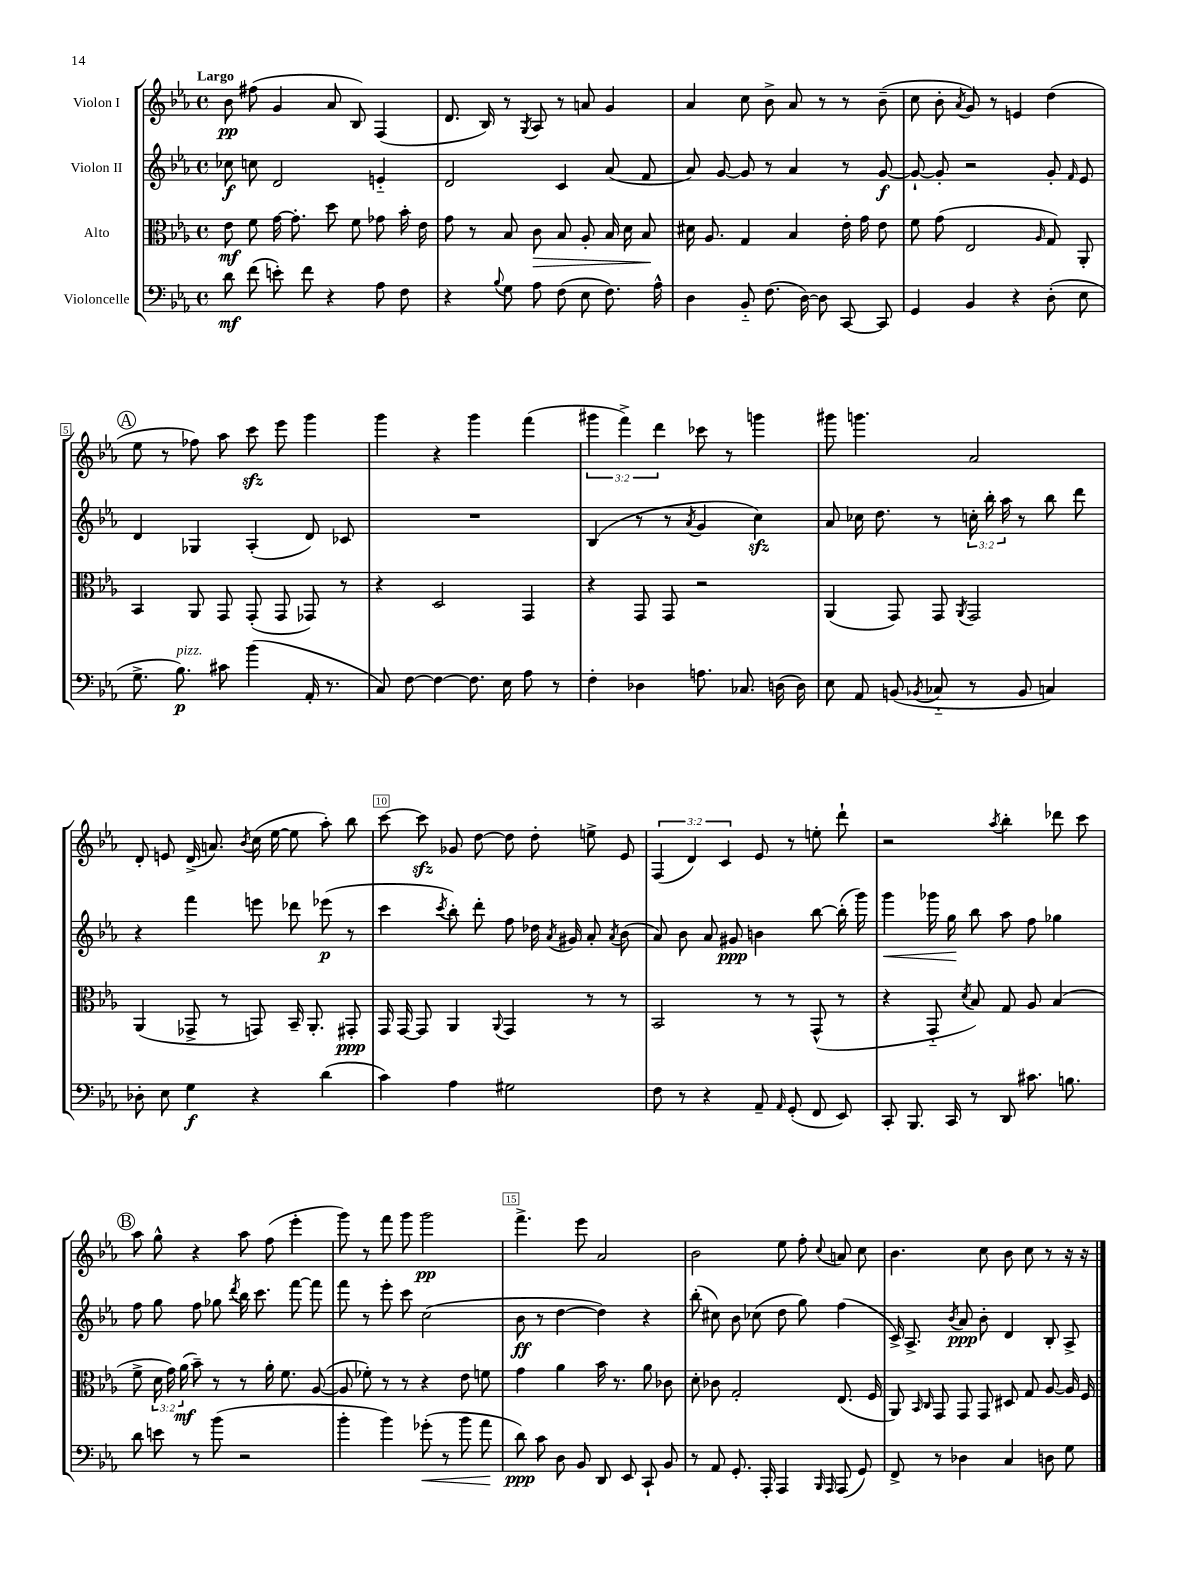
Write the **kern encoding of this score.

**kern	**dynam	**kern	**dynam	**kern	**dynam	**kern	**dynam
*part4	*part4	*part3	*part3	*part2	*part2	*part1	*part1
*staff4	*staff4	*staff3	*staff3	*staff2	*staff2	*staff1	*staff1
*I"Violoncelle	*	*I"Alto	*	*I"Violon II	*	*I"Violon I	*
*clefF4	*	*clefC3	*	*clefG2	*	*clefG2	*
*k[b-e-a-]	*	*k[b-e-a-]	*	*k[b-e-a-]	*	*k[b-e-a-]	*
*M4/4	*	*M4/4	*	*M4/4	*	*M4/4	*
*met(c)	*	*met(c)	*	*met(c)	*	*met(c)	*
=1	=1	=1	=1	=1	=1	=1	=1
!	!	!	!	!	!	!LO:TX:a:B:t=Largo	!
8d\	mf	8e-\	mf	8cc-X\	f	8b-\	pp
(8f\	.	8f\	.	8ccn\	.	(8ff#X\	.
8en'\)	.	[16g\	.	2d/	.	4g/	.
.	.	8.g'\]	.	.	.	.	.
8f\	.	.	.	.	.	.	.
4r	.	8dd\	.	.	.	8a-/	.
.	.	8f\	.	.	.	8B-/)	.
8A-\	.	8g-X\	.	4en/	.	(4F/	.
8F\	.	16b-'\	.	.	.	.	.
.	.	16e-\	.	.	.	.	.
=2	=2	=2	=2	=2	=2	=2	=2
4r	.	8g\	.	2d/	.	8.d/	.
.	.	8r	.	.	.	.	.
.	.	.	.	.	.	16B-/)	.
8qqB-/	.	.	.	.	.	.	.
8G\	.	8B-/	.	.	.	8r	.
.	.	.	.	.	.	8qG/	.
!	!	!	!LO:HP:b	!	!	!	!
8A-\	.	8c\	>	.	.	8A-/	.
(8F\	.	8B-/	.	4c/	.	8r	.
8E-\	.	8A-'/	.	.	.	8an/	.
8.F\)	.	16B-/	.	(8a-/	.	4g/	.
.	.	16d\	.	.	.	.	.
.	.	8B-/	.	8f/	.	.	.
16A-^^\	.	.	.	.	.	.	.
.	.	.	]	.	.	.	.
=3	=3	=3	=3	=3	=3	=3	=3
4D\	.	16d#X\	.	8a-/)	.	4a-/	.
.	.	8.A-/	.	.	.	.	.
.	.	.	.	[8g/	.	.	.
8BB-/	.	4G/	.	8g/]	.	8cc\	.
(8.F\	.	.	.	8r	.	8b-^\	.
.	.	4B-/	.	4a-/	.	8a-/	.
[16D\)	.	.	.	.	.	.	.
8D\]	.	.	.	.	.	8r	.
[8CC/	.	16e-'\	.	8r	.	8r	.
.	.	16g\	.	.	.	.	.
8CC/]	.	8e-\	.	[8g/	f	(8b-~\	.
=4	=4	=4	=4	=4	=4	=4	=4
4GG/	.	8f\	.	8g`/_	.	8cc\	.
.	.	(8g\	.	8g'/]	.	8b-'\	.
.	.	.	.	.	.	8qa-/	.
4BB-/	.	2E-/	.	2r	.	8g/)	.
.	.	.	.	.	.	8r	.
4r	.	.	.	.	.	4en/	.
.	.	16qqA-/	.	.	.	.	.
(8D'\	.	8G/)	.	8g'/	.	(4dd\	.
.	.	.	.	16qqf/	.	.	.
8E-\	.	8AA-'/	.	8e-/	.	.	.
!!LO:LB:g=z
!!LO:REH:place=s1:t=A
=5	=5	=5	=5	=5	=5	=5	=5
8.G^\	.	4BB-/	.	4d/	.	8ee-\	.
.	.	.	.	.	.	8r	.
!LO:TX:a:i:t=pizz.	!	!	!	!	!	!	!
8.B-\)	p	.	.	.	.	.	.
.	.	8AA-/	.	4G-X/	.	8ff-X\)	.
8c#X\	.	8GG/	.	.	.	8aa-\	.
(4b-\	.	(8GG'/	.	(4A-'/	.	8ccczz\	.
.	.	8GG/	.	.	.	8eee-\	.
16AA-'/	.	8GG-X/)	.	8d/)	.	4ggg\	.
8.r	.	.	.	.	.	.	.
.	.	8r	.	8c-X/	.	.	.
=6	=6	=6	=6	=6	=6	=6	=6
8C/)	.	4r	.	1r	.	4ggg\	.
[8F\	.	.	.	.	.	.	.
4F\_	.	2D/	.	.	.	4r	.
8.F\]	.	.	.	.	.	4ggg\	.
16E-\	.	.	.	.	.	.	.
8A-\	.	4GG/	.	.	.	(4fff\	.
8r	.	.	.	.	.	.	.
=7	=7	=7	=7	=7	=7	=7	=7
4F'\	.	4r	.	(4B-/	.	6ggg#X\	.
.	.	.	.	.	.	6fff^\)	.
4D-X\	.	8GG/	.	8r	.	.	.
.	.	.	.	.	.	6ddd\	.
.	.	8GG/	.	8r	.	.	.
.	.	.	.	8qa-/	.	.	.
8.An\	.	2r	.	4g/	.	8ccc-X\	.
.	.	.	.	.	.	8r	.
8.C-X/	.	.	.	.	.	.	.
.	.	.	.	4cczz\)	.	4gggn\	.
(16Dn\	.	.	.	.	.	.	.
16D\)	.	.	.	.	.	.	.
=8	=8	=8	=8	=8	=8	=8	=8
8E-\	.	(4AA-/	.	8a-/	.	8ggg#X\	.
8AA-/	.	.	.	16cc-X\	.	4.gggn\	.
.	.	.	.	8.dd\	.	.	.
(8BBn/	.	8GG/)	.	.	.	.	.
8qBB-X/	.	.	.	.	.	.	.
8C-X/	.	8GG/	.	8r	.	.	.
.	.	8qAA-/	.	.	.	.	.
8r	.	2GG/	.	24ccn'\	.	2a-/	.
.	.	.	.	24bb-'\	.	.	.
.	.	.	.	24aa-\	.	.	.
8BB-/	.	.	.	8r	.	.	.
4Cn/)	.	.	.	8bb-\	.	.	.
.	.	.	.	8ddd\	.	.	.
!!LO:LB:g=z
=9	=9	=9	=9	=9	=9	=9	=9
8D-X'\	.	(4AA-/	.	4r	.	8d'/	.
8E-\	.	.	.	.	.	8en/	.
4G\	f	8GG-X^/	.	4fff\	.	(16d^/	.
.	.	.	.	.	.	8.an/)	.
.	.	8r	.	.	.	.	.
.	.	.	.	.	.	8qb-/	.
4r	.	8GGn/)	.	8eeen\	.	(16cc\	.
.	.	.	.	.	.	[16ee-\	.
.	.	16BB-~/	.	8ddd-X\	.	8ee-\]	.
.	.	8.AA-'/	.	.	.	.	.
(4d\	.	.	.	(8eee-X\	p	8aa-'\)	.
.	.	8GG#X'/	ppp	8r	.	8bb-\	.
=10	=10	=10	=10	=10	=10	=10	=10
4c\)	.	16GG/	.	4ccc\	.	[8ccc\	.
.	.	[16GG/	.	.	.	.	.
.	.	8GG/]	.	.	.	8ccczz\]	.
.	.	.	.	8qccc/	.	.	.
4A-\	.	4AA-/	.	8bb-'\)	.	8g-X/	.
.	.	.	.	8ddd'\	.	[8dd\	.
.	.	8qqAA-/	.	.	.	.	.
2G#X\	.	4GG/	.	8ff\	.	8dd\]	.
.	.	.	.	16dd-X\	.	8dd'\	.
.	.	.	.	8qa-/	.	.	.
.	.	.	.	16g#X/	.	.	.
.	.	8r	.	8a-'/	.	8een^\	.
.	.	.	.	8qa-/	.	.	.
.	.	8r	.	(8b-\	.	8e-/	.
=11	=11	=11	=11	=11	=11	=11	=11
8F\	.	2BB-/	.	8a-/)	.	(6F/	.
8r	.	.	.	8b-\	.	.	.
.	.	.	.	.	.	6d/)	.
4r	.	.	.	8a-/	.	.	.
.	.	.	.	.	.	6c/	.
.	.	.	.	8g#X/	ppp	.	.
8AA-~/	.	8r	.	4bn\	.	8e-/	.
16qqAA-/	.	.	.	.	.	.	.
(8GG'/	.	8r	.	.	.	8r	.
8FF/	.	(8GG^^/	.	[8bb-\	.	8een'\	.
8EE-/)	.	8r	.	(16bb-'\]	.	8ddd`\	.
.	.	.	.	16ggg\)	.	.	.
=12	=12	=12	=12	=12	=12	=12	=12
!	!	!	!	!	!LO:HP:b	!	!
8CC'/	.	4r	.	4ggg\	<	2r	.
8.BBB-/	.	.	.	.	.	.	.
.	.	8GG/	.	16ggg-X\	.	.	.
16CC/	.	.	.	16gg\	.	.	.
.	.	8qd/	.	.	.	.	.
8r	.	8B-/)	.	8bb-\	[	.	.
.	.	.	.	.	.	8qaa-/	.
8DD/	.	8G/	.	8aa-\	.	4bb-'\	.
8.c#X\	.	8A-/	.	8ff\	.	.	.
.	.	(4B-/	.	4gg-X\	.	8ddd-X\	.
8.Bn\	.	.	.	.	.	.	.
.	.	.	.	.	.	8ccc\	.
!!LO:LB:g=z
!!LO:REH:place=s1:t=B
=13	=13	=13	=13	=13	=13	=13	=13
8d\	.	8f^\	.	8ff\	.	8aa-\	.
8en\	.	24d\	.	8gg\	.	8gg^^\	.
.	.	24g\)	.	.	.	.	.
.	.	(24a-\	mf	.	.	.	.
8r	.	8b-~\)	.	8ff\	.	4r	.
(8b-\	.	8r	.	8gg-X\	.	.	.
.	.	.	.	8qddd/	.	.	.
2r	.	8r	.	16bb-\	.	8aa-\	.
.	.	.	.	8.ccc\	.	.	.
.	.	16a-'\	.	.	.	(8ff\	.
.	.	8.f\	.	.	.	.	.
.	.	.	.	[8fff\	.	4eee-'\	.
.	.	([8A-/	.	8fff\]	.	.	.
=14	=14	=14	=14	=14	=14	=14	=14
4b-'\	.	8A-/]	.	8fff\	.	8ggg\)	.
.	.	8f-X'\)	.	8r	.	8r	.
4b-\)	.	8r	.	8eee-'\	.	8fff\	.
.	.	8r	.	8ccc\	.	8ggg\	.
!	!LO:HP:b	!	!	!	!	!	!
(8g-X'\	<	4r	.	(2cc\	.	2ggg\	pp
8r	.	.	.	.	.	.	.
8b-\	.	8e-\	.	.	.	.	.
8a-\	.	8fn\	.	.	.	.	.
.	[	.	.	.	.	.	.
=15	=15	=15	=15	=15	=15	=15	=15
8d\)	ppp	4g\	.	8b-\	ff	4.fff^\	.
8c\	.	.	.	8r	.	.	.
8D\	.	4a-\	.	[4dd\	.	.	.
8BB-/	.	.	.	.	.	8eee-\	.
8DD/	.	16b-\	.	4dd\])	.	2a-/	.
.	.	8.r	.	.	.	.	.
8EE-/	.	.	.	.	.	.	.
8CC`/	.	8a-\	.	4r	.	.	.
8BB-/	.	8c-X\	.	.	.	.	.
=16	=16	=16	=16	=16	=16	=16	=16
8r	.	8d'\	.	(8bb-'\	.	2b-\	.
8AA-/	.	8c-X\	.	8cc#X\)	.	.	.
8.GG'/	.	2G'/	.	8b-\	.	.	.
.	.	.	.	(8cc-X\	.	.	.
16AAA-'/	.	.	.	.	.	.	.
4AAA-/	.	.	.	8dd\	.	8ee-\	.
.	.	.	.	8gg\)	.	8ff'\	.
16qqBBB-/	.	.	.	.	.	.	.
16qqAAA-/	.	.	.	.	.	8qqcc/	.
(8AAA-/	.	(8.E-/	.	(4ff\	.	8an/	.
8GG/)	.	.	.	.	.	8cc\	.
.	.	16F/	.	.	.	.	.
=17	=17	=17	=17	=17	=17	=17	=17
8FF^/	.	8AA-/)	.	16c^/)	.	4.b-\	.
.	.	.	.	8.A-^/	.	.	.
.	.	16qqBB-/	.	.	.	.	.
.	.	16qqC/	.	.	.	.	.
8r	.	8GG/	.	.	.	.	.
.	.	.	.	8qb-/	.	.	.
4D-X\	.	8GG/	.	8a-/	ppp	.	.
.	.	8GG/	.	8b-'\	.	8cc\	.
4C/	.	8D#X/	.	4d/	.	8b-\	.
.	.	8G/	.	.	.	8cc\	.
8Dn\	.	[8A-/	.	8B-'/	.	8r	.
8G\	.	16A-/]	.	8A-^/	.	16r	.
.	.	16F/	.	.	.	16r	.
==	==	==	==	==	==	==	==
*-	*-	*-	*-	*-	*-	*-	*-
